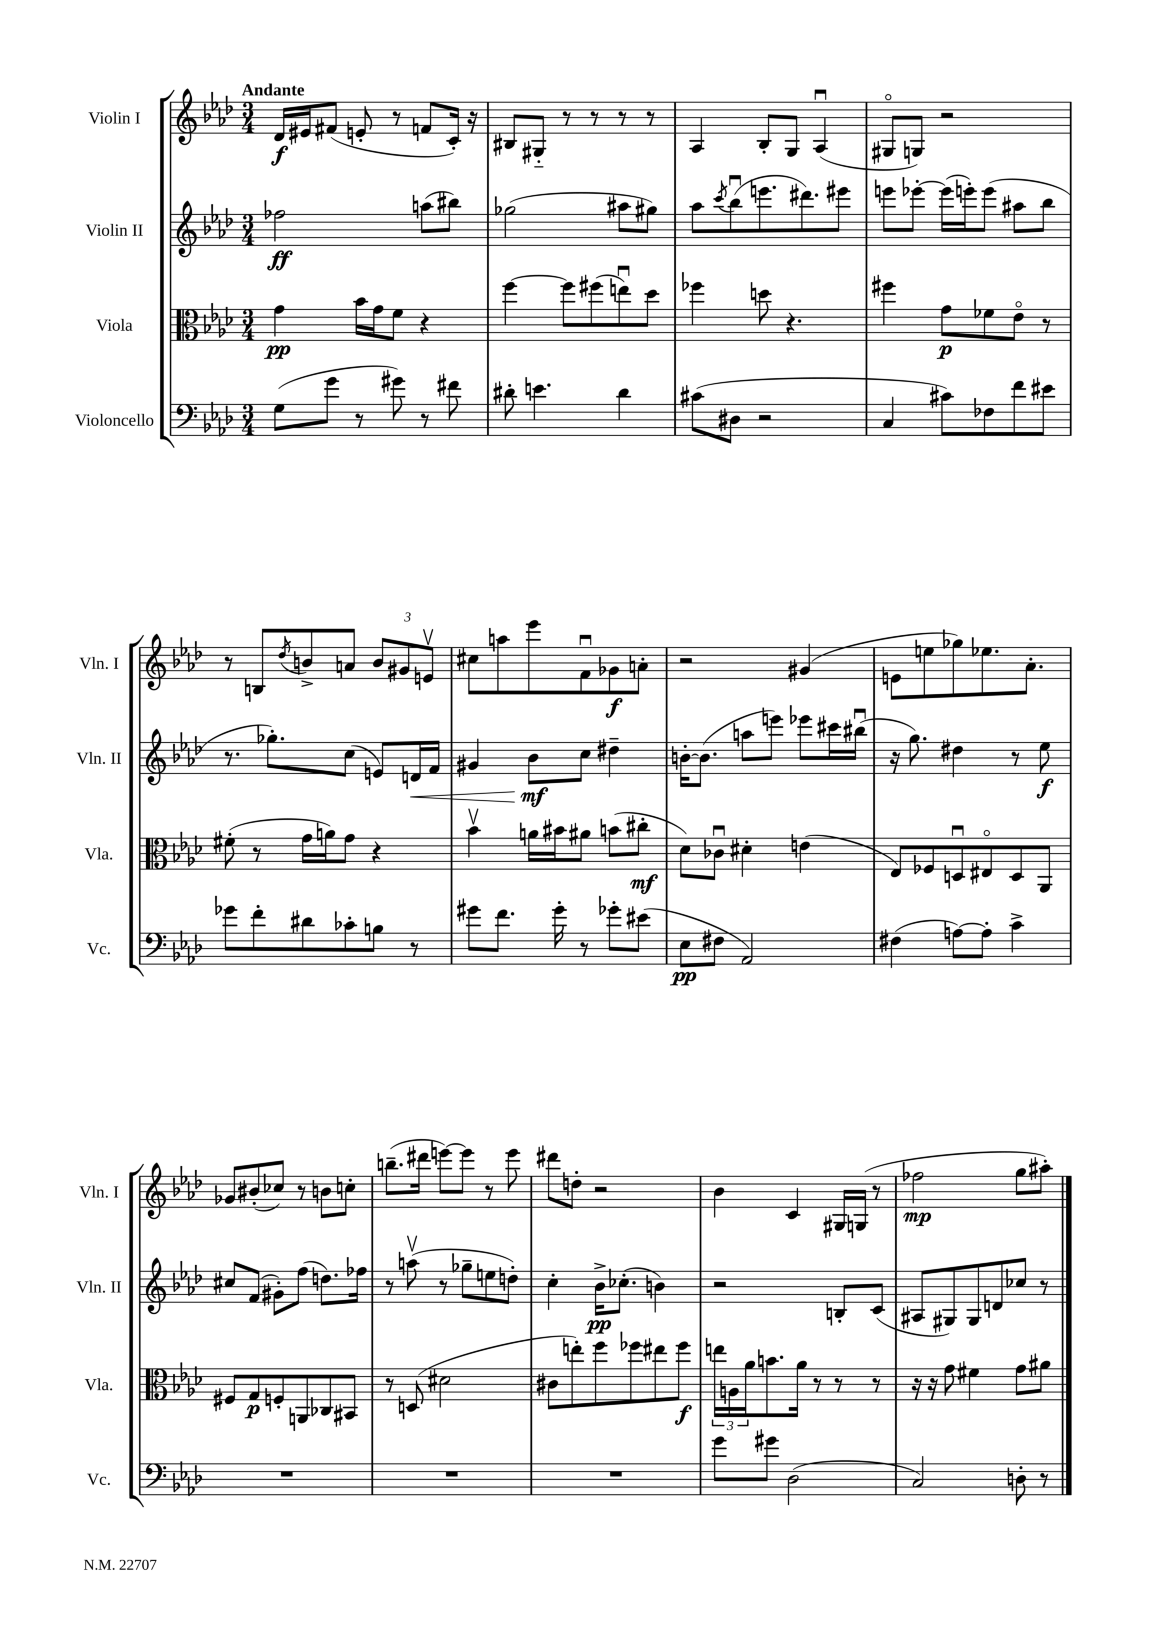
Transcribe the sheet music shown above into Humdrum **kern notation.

**kern	**kern	**kern	**kern
*staff4	*staff3	*staff2	*staff1
*clefF4	*clefC3	*clefG2	*clefG2
*k[b-e-a-d-]	*k[b-e-a-d-]	*k[b-e-a-d-]	*k[b-e-a-d-]
*M3/4	*M3/4	*M3/4	*M3/4
(8G\L	4g\	2ff-\	16d-/LL
.	.	.	16e#/J
8g\J	.	.	(8f#/J
8r	16b-\LL	.	8e'/
.	16g\J	.	.
8g#\)	8f\J	.	8r
8r	4r	(8aa\L	8f/L
8f#\	.	8bb#\J)	16c'/Jk)
.	.	.	16r
=	=	=	=
8d#'\	[4ff\	(2gg-\	8B#/L
4.e\	.	.	8G#'~/J
.	8ff\]L	.	8r
.	(8ff#\	.	8r
4d#\	8eeu\)	8aa#\L	8r
.	8dd-\J	8gg#\J)	8r
=	=	=	=
(8c#\L	4ff-\	8aa-\L	4A-/
.	.	8qccc/	.
8D#\J	.	(8bb-u\	.
2r	8dd\	8.eee\	8B-'/L
.	4.r	.	8G/J
.	.	8.ddd#\)	.
.	.	.	(4A-u/
.	.	8eee#\J	.
=	=	=	=
4C/	4ff#\	8eee\L	8G#o/L
.	.	[8eee-'\J	8G/J)
8c#\L)	8g\L	(16eee-\]LL	2r
.	.	16eee'\J)	.
8F-\	8f-\	(8eee\J	.
8f\	8e-o\J	8aa#\L	.
8e#\J	8r	8bb-\J	.
=	=	=	=
8g-\L	(8f#'\	8.r	8r
8f'\	8r	.	8B/L
.	.	8.gg-'\L)	.
.	.	.	8qdd-/
8d#\	16g\LL	.	8b^/
.	16a\J)	.	.
8c-'\	8g\J	(8cc\J	8a/J
8B\J	4r	8e/L)	12b/L
.	.	.	12g#/
8r	.	16d/L	.
.	.	.	12ev/J
.	.	16f/JJ	.
=	=	=	=
8g#\L	4b-v\	4g#/	8cc#\L
8.f\J	.	.	8aa\
.	16a\LL	8b-\L	8eee-\
16g#'\	16b#\J	.	.
8r	8a#\J	8cc\J	8fu\
8g-'\L	(8b\L	4dd#~\	8g-\
(8e#\J	8cc#'\J	.	8a'\J
=	=	=	=
8E-\L	8d-\L)	[16b'\LK	2r
.	.	(8.b\]J	.
8F#\J	8c-u\J	.	.
2AA-/)	4d#'\	8aa\L	.
.	.	8eee\J)	.
.	(4e\	8eee-\L	(4g#/
.	.	16ccc#\L	.
.	.	(16bb#u\JJ	.
=	=	=	=
(4F#\	8E-/L)	16r	8e\L
.	.	8.gg\)	.
.	8F-/	.	8ee\
[8A\L)	8Du/	4dd#\	8gg-\)
8A'\]J	8E#o/	.	8.ee-\
4c^\	8D/	8r	.
.	.	.	8.a-'\J
.	8AA-/J	8ee-\	.
=	=	=	=
2.r	8F#/L	8cc#/L	8g-/L
.	8G/	(8f/J	(8b#'/
.	8F'/	8g#'\L)	8cc-/J)
.	8AA/	(8ff\J	8r
.	8C-/	8.dd\L)	8b\L
.	8BB#/J	.	8cc'\J
.	.	16ff-\Jk	.
=	=	=	=
2.r	8r	8r	(8.bb~\L
.	(8D/	(8aav\	.
.	.	.	16ddd#\Jk
.	2d#\	8r	[8eee\L)
.	.	8gg-~\L	8eee\]J
.	.	8ee\	8r
.	.	8dd'\J)	8eee\
=	=	=	=
2.r	8c#\L	4cc'\	8ddd#\L
.	8ee'\)	.	8dd'\J
.	8ff\	16b-^\LK	2r
.	.	(8.cc-'\J	.
.	8ff-\	.	.
.	8ee#\	4b\)	.
.	8ff-\J	.	.
=	=	=	=
8g\L	24ee\LL	2r	4b-\
.	24A\	.	.
.	24a-\J	.	.
8g#\J	8.b\	.	.
(2D-\	.	.	4c/
.	16a-\Jk	.	.
.	8r	.	.
.	8r	8B'/L	16G#/LL
.	.	.	(16G/JJ
.	8r	(8c/J	8r
=	=	=	=
2C/)	16r	8A#/L	2ff-\
.	16r	.	.
.	8g\	8G#/)	.
.	4f#\	8G#/	.
.	.	8d/	.
8D'\	8g\L	8cc-/J	8gg\L
8r	8a#\J	8r	8aa#'\J)
==	==	==	==
*-	*-	*-	*-
